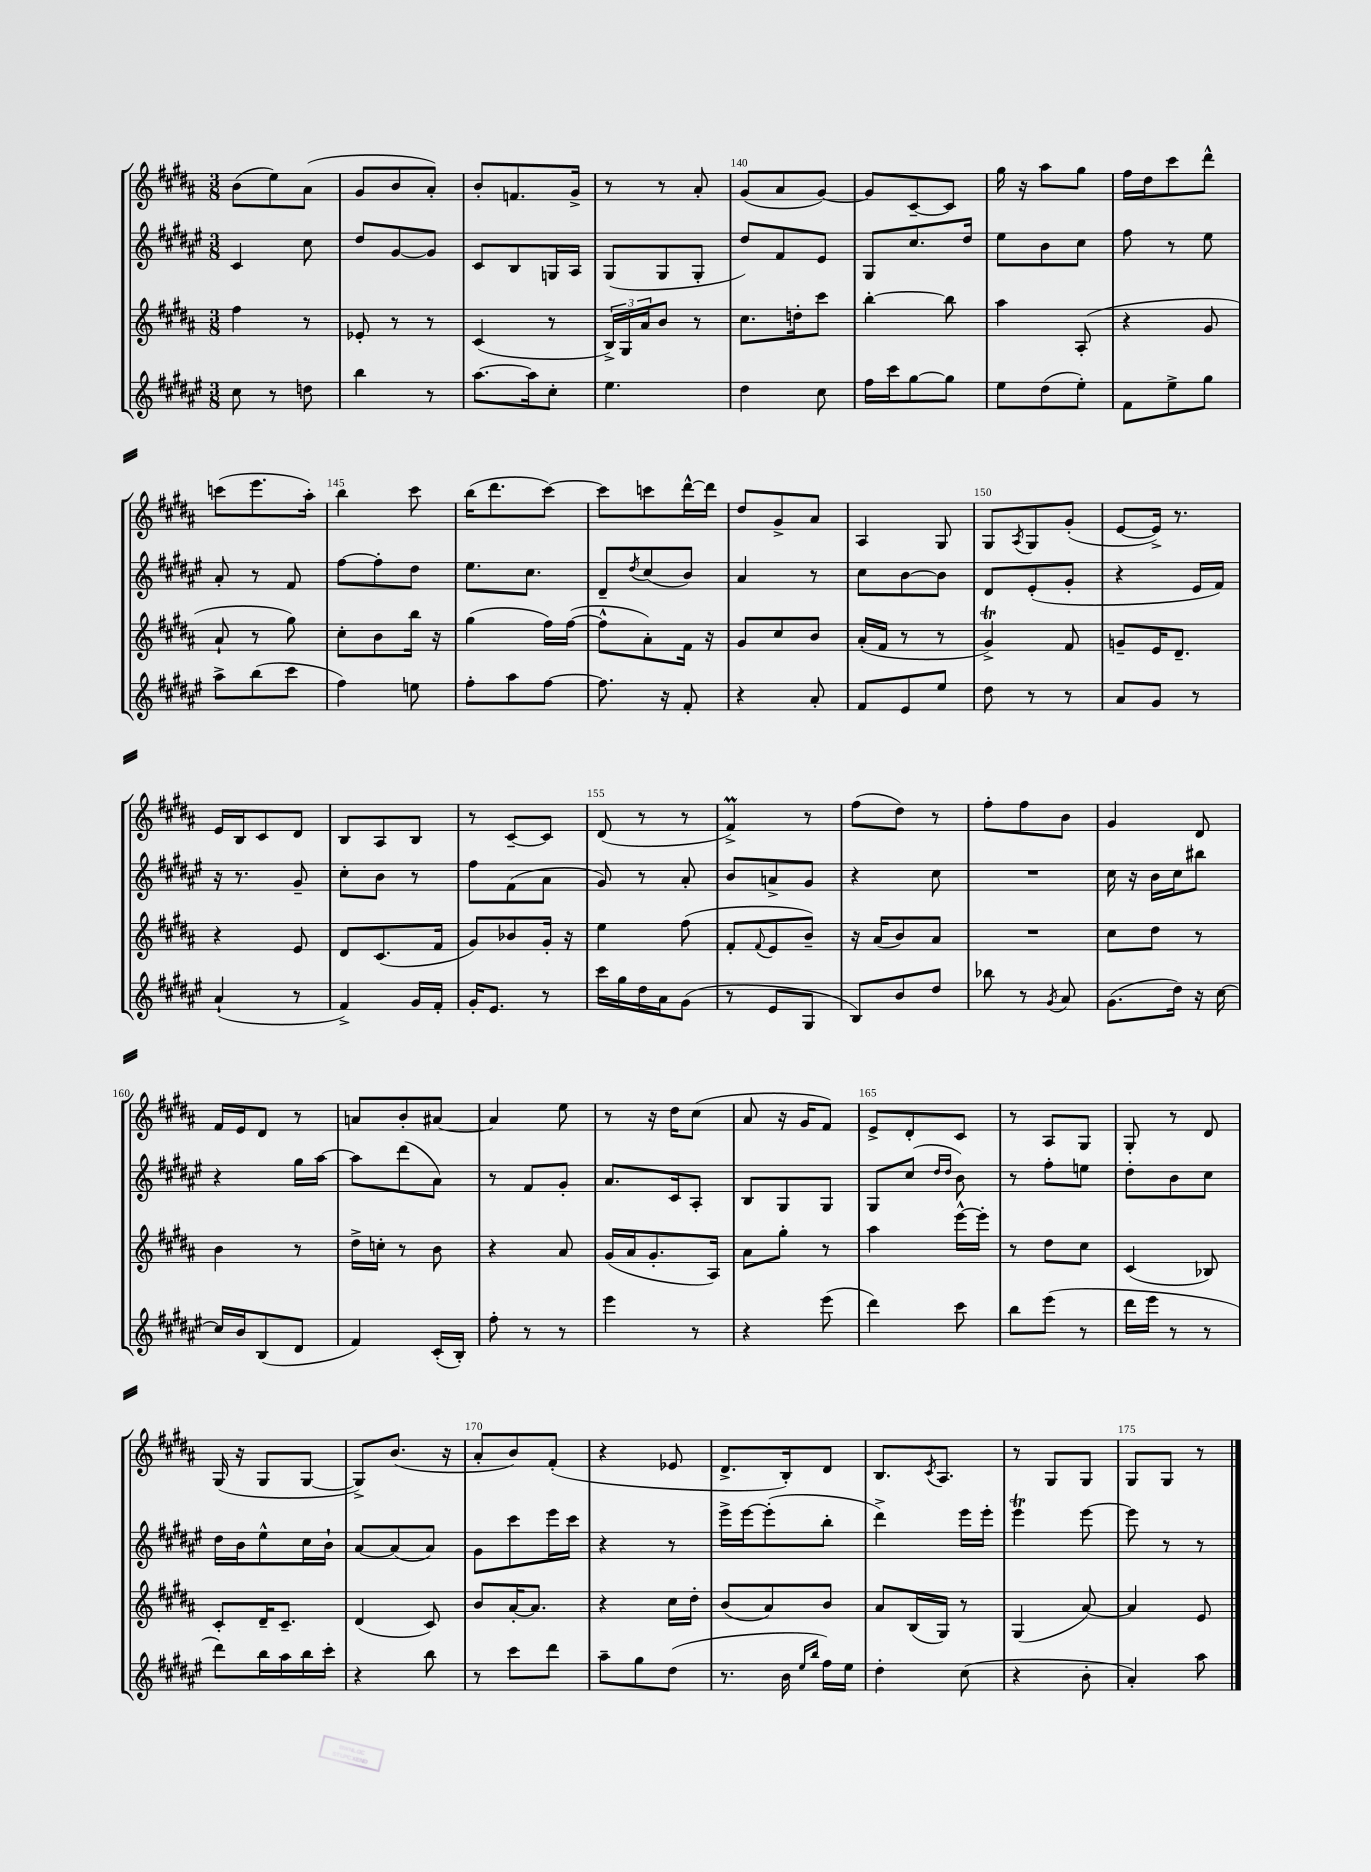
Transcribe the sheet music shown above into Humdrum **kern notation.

**kern	**kern	**kern	**kern
*staff4	*staff3	*staff2	*staff1
*clefG2	*clefG2	*clefG2	*clefG2
*k[f#c#g#d#a#e#]	*k[f#c#g#d#a#]	*k[f#c#g#d#a#e#]	*k[f#c#g#d#a#]
*M3/8	*M3/8	*M3/8	*M3/8
8cc#	4ff#	4c#	(8b
8r	.	.	8ee)
8dd	8r	8cc#	(8a#
=	=	=	=
4bb	8e-'	8dd#	8g#
.	8r	[8g#	8b
8r	8r	8g#]	8a#')
=	=	=	=
[8.aa#	(4c#	8c#	8b'
.	.	8B	8.f
16aa#]	.	.	.
8cc#'	8r	16G	.
.	.	16A#	16g#^
=	=	=	=
4.ee#	24B^)	(8G#	8r
.	24G#	.	.
.	24a#	.	.
.	8b	8G#	8r
.	8r	8G#'	8a#'
=	=	=	=
4dd#	8.cc#	8dd#)	(8g#
.	.	8f#	8a#
.	16dd'	.	.
8cc#	8ccc#	8e#	[8g#)
=	=	=	=
16ff#	[4bb'	8G#	8g#]
16ccc#	.	.	.
[8gg#	.	8.cc#	[8c#~
8gg#]	8bb]	.	8c#]
.	.	16dd#	.
=	=	=	=
8ee#	4aa#	8ee#	16gg#
.	.	.	16r
(8dd#	.	8b	8aa#
8ee#')	(8A#'	8cc#	8gg#
=	=	=	=
8f#	4r	8ff#	16ff#
.	.	.	16dd#
8ee#^	.	8r	8ccc#
8gg#	8g#	8ee#	8ddd#^^
=	=	=	=
8aa#^	8a#`	8a#'	(8ccc
(8bb	8r	8r	8.eee
8ccc#	8gg#)	8f#	.
.	.	.	16aa#')
=	=	=	=
4ff#)	8cc#'	[8ff#	4bb
.	8b	8ff#']	.
8ee	16bb	8dd#	8ccc#
.	16r	.	.
=	=	=	=
8ff#'	(4gg#	8.ee#	(16bb
.	.	.	8.ddd#
8aa#	.	.	.
.	.	8.cc#	.
[8ff#	16ff#)	.	[8ccc#)
.	([16ff#	.	.
=	=	=	=
8.ff#]	8ff#^^]	8d#~	8ccc#]
.	.	8qdd#	.
.	8a#')	(8cc#	8ccc
16r	.	.	.
8f#'	16f#	8b)	[16ddd#^^
.	16r	.	16ddd#]
=	=	=	=
4r	8g#	4a#	8dd#
.	8cc#	.	8g#^
8a#'	8b	8r	8a#
=	=	=	=
8f#	(16a#'	8cc#	4A#
.	16f#	.	.
8e#	8r	[8b	.
8ee#	8r	8b]	8G#
=	=	=	=
8dd#	4g#^)	8d#	8G#
.	.	.	8qA#
8r	.	(8e#'	8G#
8r	8f#	8g#'	(8g#'
=	=	=	=
8a#	8g~	4r	[8e
8g#	16e	.	16e^])
.	8.d#~	.	8.r
8r	.	16e#	.
.	.	16f#)	.
=	=	=	=
(4a#`	4r	16r	16e
.	.	8.r	16B
.	.	.	8c#
8r	8e	8g#~	8d#
=	=	=	=
4f#^)	8d#	8cc#'	8B
.	(8.c#	8b	8A#
16g#	.	8r	8B
16f#'	16f#	.	.
=	=	=	=
16g#'	8g#)	8ff#	8r
8.e#	.	.	.
.	8b-	(8f#	[8c#~
8r	16g#'	8a#	8c#]
.	16r	.	.
=	=	=	=
16ccc#	4ee	8g#)	(8d#
16gg#	.	.	.
16dd#	.	8r	8r
16a#	.	.	.
(8g#	(8ff#	8a#'	8r
=	=	=	=
8r	8f#'	8b	4f#^)
.	8qqf#	.	.
8e#	8e	8a^	.
8G#	8b~)	8g#	8r
=	=	=	=
8B)	16r	4r	(8ff#
.	(16a#	.	.
8b	8b)	.	8dd#)
8dd#	8a#	8cc#	8r
=	=	=	=
8bb-	4.r	4.r	8ff#'
8r	.	.	8ff#
8qg#	.	.	.
8a#	.	.	8b
=	=	=	=
(8.g#	8cc#	16cc#	4g#
.	.	16r	.
.	8dd#	16b	.
16dd#)	.	16cc#	.
16r	8r	8bb#	8d#
[16cc#	.	.	.
=	=	=	=
16cc#]	4b	4r	16f#
16b	.	.	16e
(8B	.	.	8d#
8d#	8r	16gg#	8r
.	.	[16aa#	.
=	=	=	=
4f#)	16dd#^	8aa#]	8a
.	16cc'	.	.
.	8r	(8ddd#	8b'
(16c#'	8b	8a#)	[8a#
16B')	.	.	.
=	=	=	=
8ff#'	4r	8r	4a#]
8r	.	8f#	.
8r	8a#	8g#'	8ee
=	=	=	=
4eee#	(16g#	8.a#	8r
.	16a#	.	.
.	8.g#'	.	16r
.	.	16c#	16dd#
8r	.	8A#'	(8cc#
.	16A#)	.	.
=	=	=	=
4r	8a#	8B	8a#
.	8gg#'	8G#	16r
.	.	.	16g#
(8eee#	8r	8G#	8f#)
=	=	=	=
4ddd#)	4aa#	8G#	8e^
.	.	(8cc#	8d#'
.	.	16qqdd#	.
.	.	16qqdd#	.
8ccc#	[16eee^^	8b)	8c#
.	16eee']	.	.
=	=	=	=
8bb	8r	8r	8r
(8eee#	8dd#	8ff#'	8A#
8r	8cc#	8ee	8G#
=	=	=	=
16ddd#	(4c#	8dd#'	8G#'
16eee#	.	.	.
8r	.	8b	8r
8r	8B-)	8cc#	8d#
=	=	=	=
8ddd#)	8c#'	16dd#	(16G#
.	.	16b	16r
16bb	16d#~	8ee#^^	8G#
16aa#	8.c#~	.	.
16bb	.	16cc#	[8G#
16ccc#'	.	16b`	.
=	=	=	=
4r	(4d#	[8a#	8G#^])
.	.	(8a#]	(8.b
8bb	8c#)	8a#)	.
.	.	.	16r
=	=	=	=
8r	8b	8g#	8a#'
8ccc#	[16a#'	8ccc#	8b)
.	8.a#]	.	.
8ddd#	.	16eee#	(8f#'
.	.	16ccc#	.
=	=	=	=
8aa#~	4r	4r	4r
8gg#	.	.	.
(8dd#	16cc#	8r	8e-
.	16dd#'	.	.
=	=	=	=
8.r	(8b	16eee#^	8.d#^
.	.	[16eee#	.
.	8a#)	(8eee#']	.
16b	.	.	16B')
16qqee#	.	.	.
16qqbb	.	.	.
16ff#)	8b	8bb'	8d#
16ee#	.	.	.
=	=	=	=
4dd#'	8a#	4ddd#^)	8.B
.	(16B	.	.
.	.	.	8qc#
.	16G#)	.	8.A#
(8cc#	8r	16eee#	.
.	.	16eee#'	.
=	=	=	=
4r	(4G#	4eee#	8r
.	.	.	8G#
8b'	[8a#)	[8eee#	8G#
=	=	=	=
4a#')	4a#]	8eee#]	8G#
.	.	8r	8G#
8aa#	8e	8r	8r
==	==	==	==
*-	*-	*-	*-
